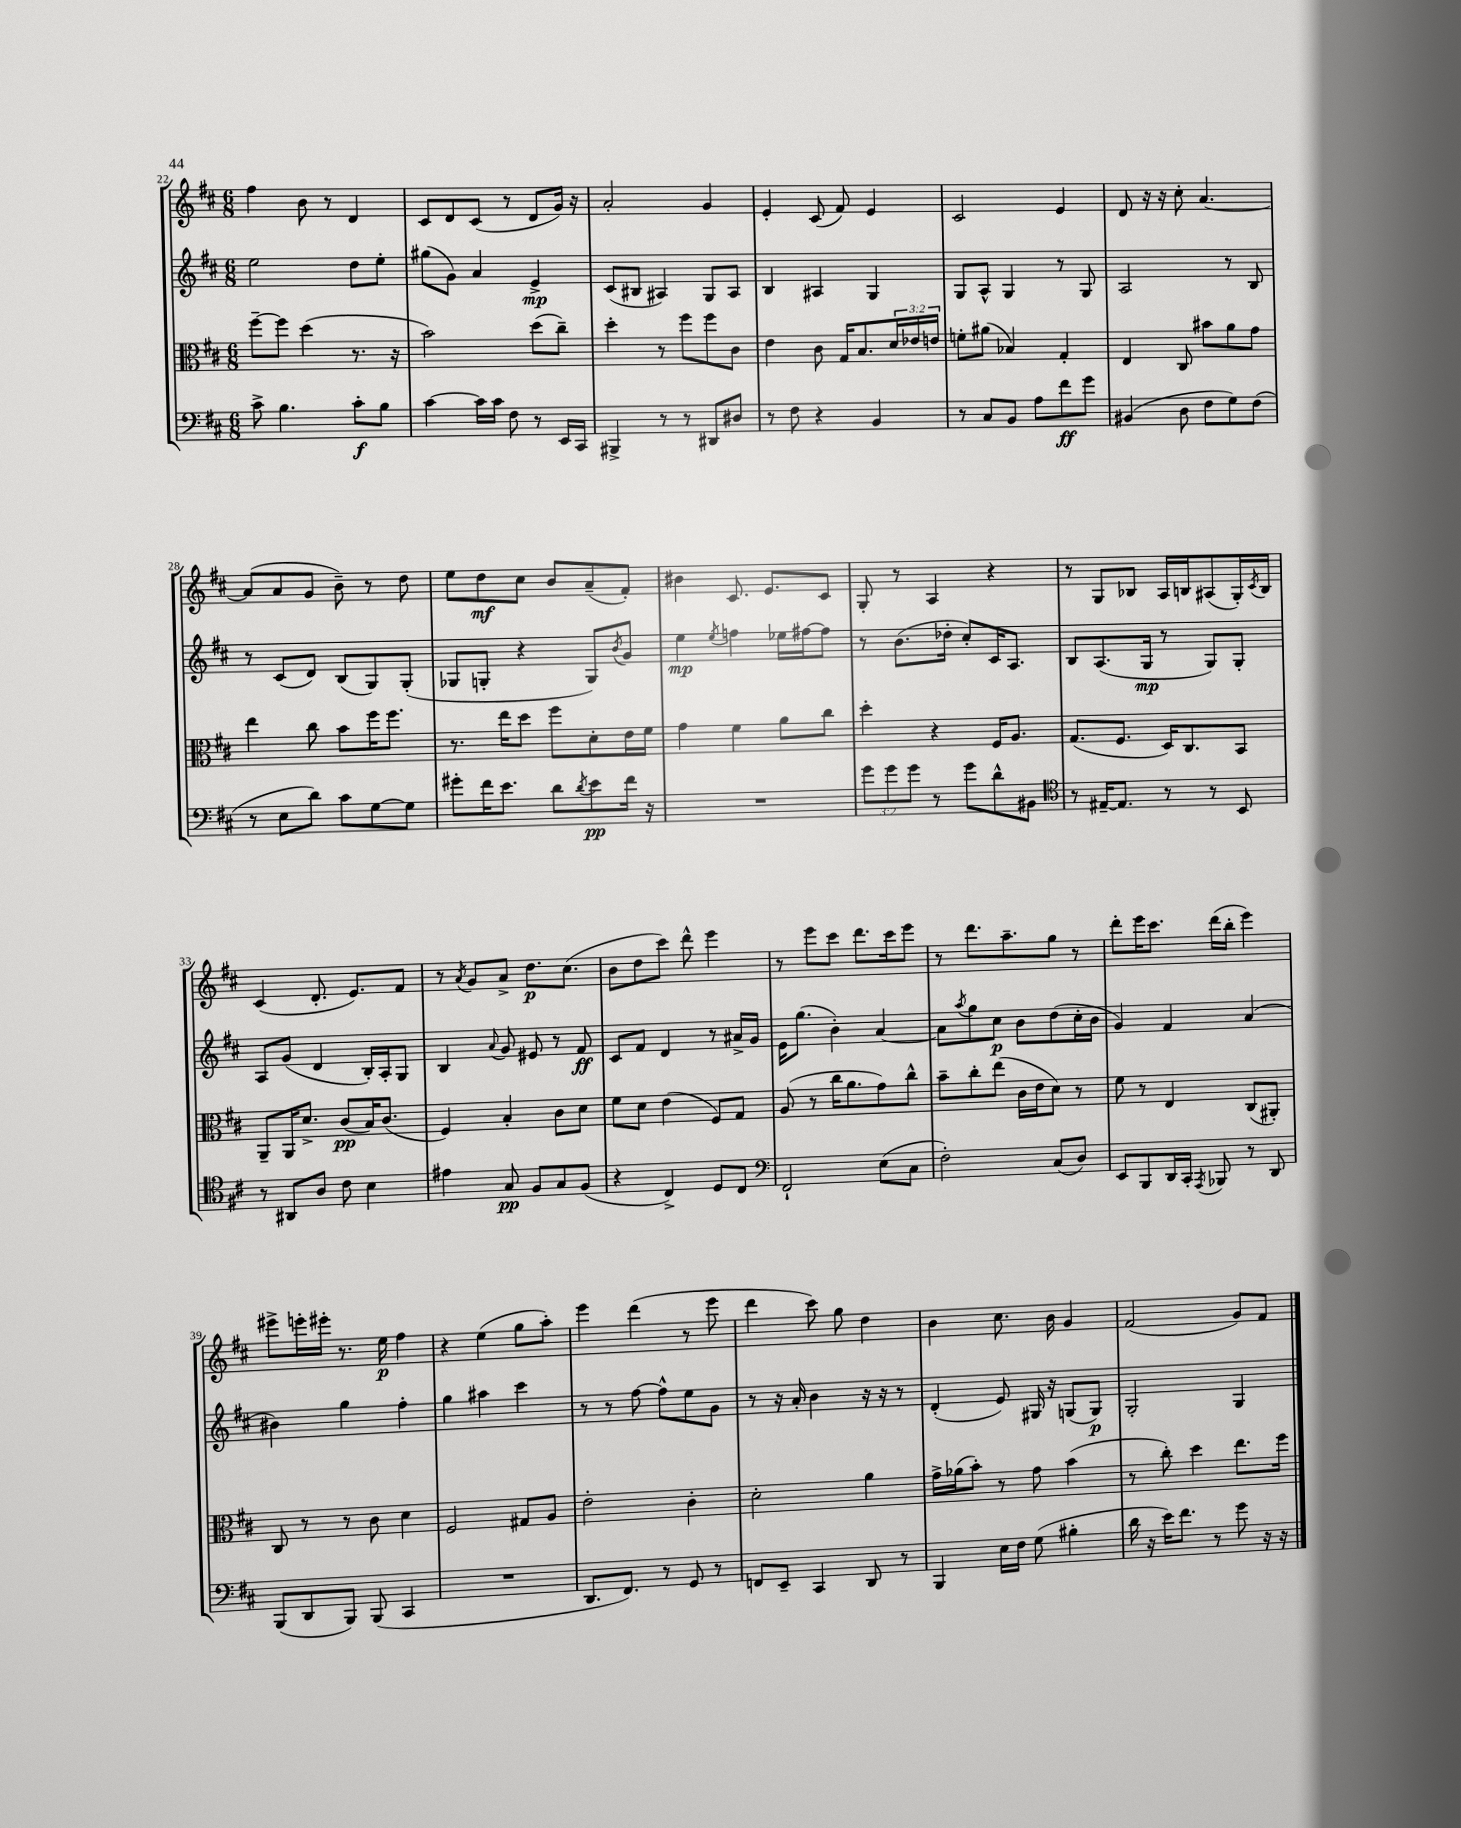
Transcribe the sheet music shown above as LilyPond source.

<<
\new StaffGroup <<
\new Staff = "s0" {
    \clef treble \key d \major \numericTimeSignature \time 6/8
    fis''4 b'8 r8 d'4 |
    cis'8 d'8 cis'8( r8 d'8 g'16) r16 |
    a'2-. g'4 |
    e'4-. cis'8( fis'8) e'4 |
    cis'2 e'4 |
    d'8 r16 r16 cis''8-. a'4.~ |
    a'8( a'8 g'8 b'8--) r8 d''8 |
    e''8 d''8\mf cis''8 b'8 a'8--( fis'8-.) |
    bis'4 cis'8. e'8. cis'8 |
    g8-. r8 a4 r4 |
    r8 g8 bes8 a16 b16 ais8( g16-.) \acciaccatura { cis'8 } b16 |
    cis'4( d'8.-. e'8.) fis'8 |
    r8 \acciaccatura { a'8 } g'8 a'8-> d''8.\p cis''8.( |
    b'8 d''8 cis'''8) d'''8-^ e'''4 |
    r8 e'''8 cis'''8 d'''8. cis'''16 e'''8 |
    r8 d'''8. a''8.-- g''8 r8 |
    d'''8-. e'''16 cis'''8. d'''16( b''16-. e'''4) |
    eis'''8-> e'''16-. eis'''16-. r8. e''16\p fis''4 |
    r4 e''4( g''8 a''8-.) |
    e'''4 d'''4( r8 e'''8 |
    d'''4 cis'''8) g''8 d''4 |
    b'4 cis''8. b'16 g'4 |
    fis'2( g'8) fis'8 \bar "|." |
}
\new Staff = "s1" {
    \clef treble \key d \major \numericTimeSignature \time 6/8
    e''2 d''8 e''8-. |
    gis''8( g'8) a'4 e'4->\mp |
    cis'8( bis8 ais4) g8 ais8 |
    b4 ais4 g4 |
    g8 a8-^ g4 r8 g8 |
    a2 r8 b8 |
    r8 cis'8( d'8) b8( g8) g8-.( |
    ges8 g8-. r4 g8) \acciaccatura { b'8 } g'8 |
    e''4\mp \acciaccatura { e''8 } f''4 ees''16 fis''16~ fis''8 |
    r8 b'8.( des''16-. cis''8-.) cis'16 a8. |
    b8 a8.( g16\mp r8 g8) g8-. |
    a8 g'8( d'4 b16-.) a16-. g8 |
    b4 \appoggiatura { a'8 } g'8 eis'8 r8 fis'8\ff |
    cis'8 fis'8 d'4 r8 ais'16-> g'16 |
    e'16 g''8.( b'4-.) a'4~ |
    a'8 \acciaccatura { a''8 } g''8 cis''8\p b'8 d''8( cis''16-. b'16 |
    g'4) fis'4 a'4( |
    bis'4) g''4 fis''4-. |
    g''4 ais''4 cis'''4 |
    r8 r8 fis''8~ fis''8-^ e''8 g'8 |
    r8 r16 a'16-. b'4 r16 r16 r8 |
    d'4-.( e'8) gis16 r16 g8( g8\p) |
    g2-. g4 \bar "|." |
}
\new Staff = "s2" {
    \clef alto \key d \major \numericTimeSignature \time 6/8 \override Staff.TupletNumber.text = #tuplet-number::calc-fraction-text
    fis''8~-- fis''8 d''4( r8. r16 |
    b'2) d''8( cis''8--) |
    d''4-. r8 fis''8 fis''8 cis'8 |
    e'4 cis'8 g16 b8. \tuplet 3/2 { d'16 ees'16 e'16 } |
    f'8-. ais'8( bes4) g4-. |
    e4 cis8 bis'8 a'8 g'8 |
    e''4 cis''8 b'8 fis''16 fis''8. |
    r8. e''16 d''8 fis''8 d'8-. e'16 fis'16 |
    g'4 fis'4 a'8 cis''8 |
    d''4-. r4 fis16 a8. |
    g8.( fis8. d16) cis8. b,8 |
    a,8-- a,16 d'8.-> cis'8\pp( b16) cis'8.( |
    fis4) b4-. cis'8 d'8 |
    fis'8 d'8 e'4( fis8) g8 |
    a8( r8 cis''16 a'8. g'8) cis''8-^ |
    b'8-- cis''8-. e''8( cis'16 e'16 d'8) r8 |
    fis'8 r8 e4 cis8( ais,8-.) |
    cis8 r8 r8 cis'8 d'4 |
    fis2 gis8 a8 |
    e'2-. cis'4-. |
    d'2-. a'4 |
    g'16-> aes'16( b'8-.) r8 g'8 b'4( |
    r8 cis''8-.) d''4 e''8. fis''16 \bar "|." |
}
\new Staff = "s3" {
    \clef bass \key d \major \numericTimeSignature \time 6/8 \override Staff.TupletNumber.text = #tuplet-number::calc-fraction-text
    cis'8-> b4. cis'8-.\f b8 |
    cis'4~ cis'16 cis'16 fis8 r8 e,16 cis,16 |
    bis,,4-> r8 r8 dis,8 dis8 |
    r8 fis8 r4 b,4 |
    r8 cis8 b,8 a8 fis'8\ff g'8 |
    bis,4( d8 fis8 g8) fis8( |
    r8 e8 d'8) cis'8 g8~ g8 |
    gis'8-. fis'16 e'8. d'8 \acciaccatura { d'8 } e'8\pp fis'16 r16 |
    R2. |
    \tuplet 3/2 { g'8 g'8 g'8 } r8 g'8 d'8-^ bis,8 |
    \clef tenor r8 eis16~-- eis8. r8 r8 b,8 |
    r8 ais,8 a8 cis'8 b4 |
    eis'4 g8\pp fis8 g8 fis8( |
    r4 cis4->) d8 cis8 |
    \clef bass fis,2-! e8( cis8 |
    fis2-.) cis8( d8) |
    e,8 b,,8 d,16 cis,16-. \acciaccatura { a,,8 } bes,,8 r8 d,8 |
    b,,8( d,8 b,,8) b,,8( cis,4 |
    R2. |
    d,8. fis,8.) r8 g,8 r8 |
    f,8 e,8-- cis,4 d,8 r8 |
    b,,4 e16 fis16 g8( bis4-. |
    d'16 r16 e'16) fis'8. r8 g'8 r16 r16 \bar "|." |
}
>>
>>
\layout { \context { \Score currentBarNumber = #22 } }
